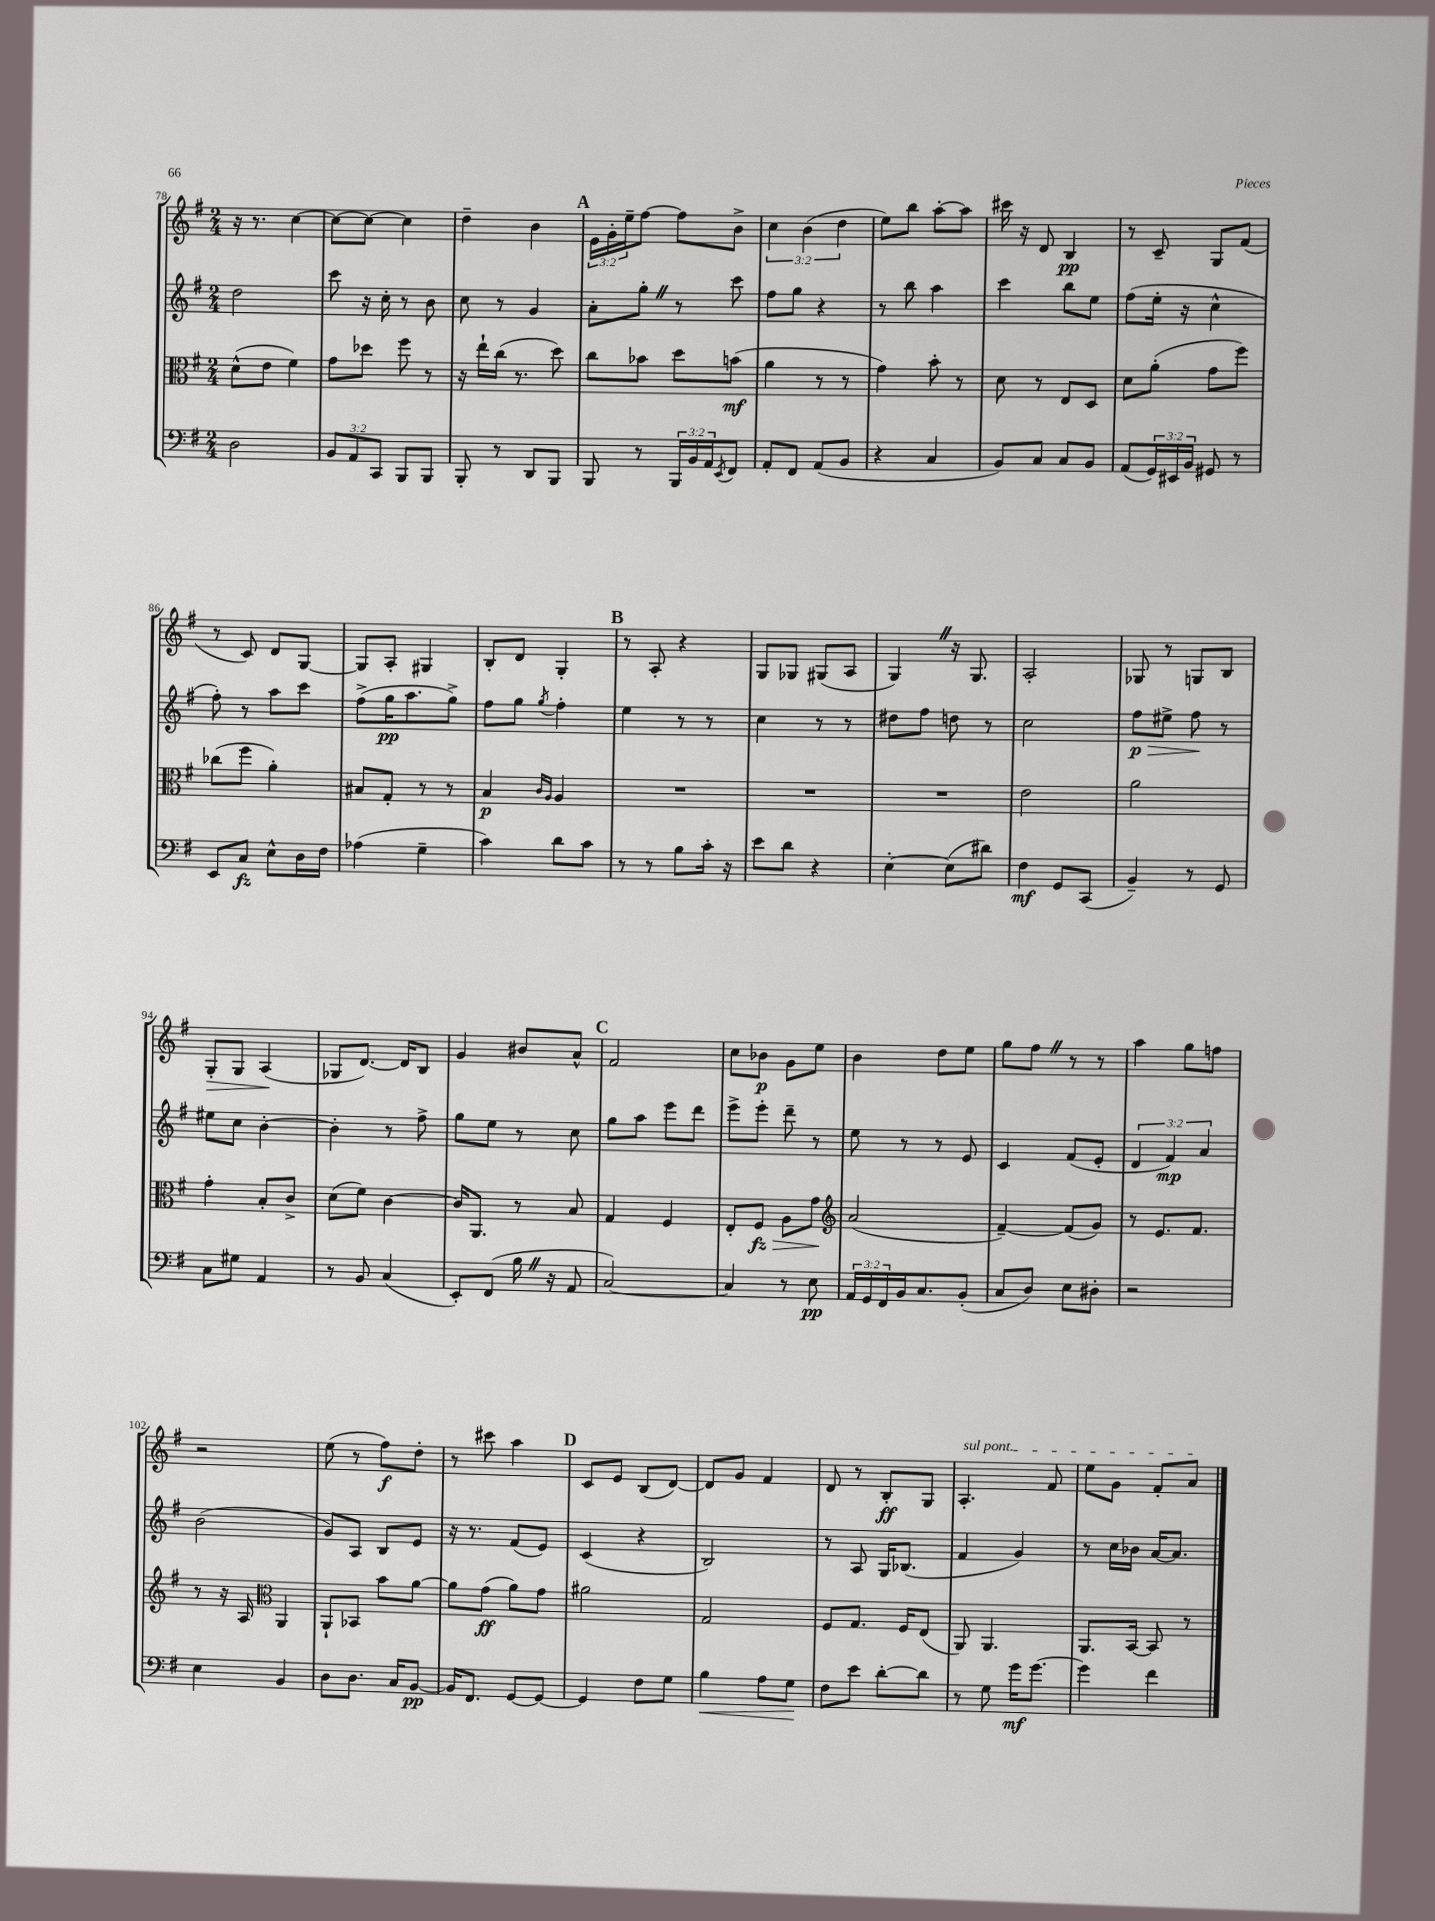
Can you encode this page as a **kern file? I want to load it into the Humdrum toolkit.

**kern	**dynam	**kern	**dynam	**kern	**dynam	**kern	**dynam
*part4	*part4	*part3	*part3	*part2	*part2	*part1	*part1
*staff4	*staff4	*staff3	*staff3	*staff2	*staff2	*staff1	*staff1
*clefF4	*	*clefC3	*	*clefG2	*	*clefG2	*
*k[f#]	*	*k[f#]	*	*k[f#]	*	*k[f#]	*
*M2/4	*	*M2/4	*	*M2/4	*	*M2/4	*
=78	=78	=78	=78	=78	=78	=78	=78
2D\	.	(8d^^\L	.	2dd\	.	16r	.
.	.	.	.	.	.	8.r	.
.	.	8e\J	.	.	.	.	.
.	.	4f#\)	.	.	.	[4cc\	.
=79	=79	=79	=79	=79	=79	=79	=79
12BB/L	.	8g\L	.	8ccc\	.	8cc\L_	.
12AA/	.	.	.	.	.	.	.
.	.	8dd-X\J	.	16r	.	8cc\J_	.
12CC/J	.	.	.	.	.	.	.
.	.	.	.	16cc'\	.	.	.
8BBB/L	.	8ff#\	.	8r	.	4cc\]	.
8BBB/J	.	8r	.	8b\	.	.	.
=80	=80	=80	=80	=80	=80	=80	=80
8BBB'/	.	16r	.	8cc\	.	4dd~\	.
.	.	16ee`\LL	.	.	.	.	.
8r	.	(16cc\JJ	.	8r	.	.	.
.	.	8.r	.	.	.	.	.
8DD/L	.	.	.	4g/	.	4b\	.
8BBB/J	.	8dd\)	.	.	.	.	.
!!LO:REH:place=s1:t=A
=81	=81	=81	=81	=81	=81	=81	=81
8BBB/	.	8cc\L	.	8a'\L	.	24e\LL	.
.	.	.	.	.	.	24g'\	.
.	.	.	.	.	.	24ee~\J	.
8r	.	8b-X\J	.	8gg'Z\J	.	[8ff#\J	.
24BBB/LL	.	8dd\L	.	8r	.	8ff#\L]	.
24BB/	.	.	.	.	.	.	.
24AA/J	.	.	.	.	.	.	.
8qEE/	.	.	.	.	.	.	.
8FF#/J	.	(8bn\J	mf	8ccc\	.	8b^\J	.
=82	=82	=82	=82	=82	=82	=82	=82
8AA'/L	.	4a\	.	8ff#\L	.	6cc\	.
8FF#/J	.	.	.	8gg\J	.	.	.
.	.	.	.	.	.	(6b\	.
(8AA/L	.	8r	.	4r	.	.	.
.	.	.	.	.	.	6dd\	.
8BB/J	.	8r	.	.	.	.	.
=83	=83	=83	=83	=83	=83	=83	=83
4r	.	4g\)	.	8r	.	8ee\L)	.
.	.	.	.	8bb\	.	8bb\J	.
4C/	.	8b'\	.	4aa\	.	[8aa'\L	.
.	.	8r	.	.	.	8aa\J]	.
=84	=84	=84	=84	=84	=84	=84	=84
8BB/L)	.	8d\	.	4ccc\	.	16ccc#X\	.
.	.	.	.	.	.	16r	.
8C/J	.	8r	.	.	.	8d/	.
8C/L	.	8E/L	.	8bb\L	.	4B/	pp
8BB/J	.	8D/J	.	8ee\J	.	.	.
=85	=85	=85	=85	=85	=85	=85	=85
(8AA/L	.	8d\L	.	(8ff#\L	.	8r	.
24GG/L)	.	(8a'\J	.	16ee'\Jk	.	8c~/	.
24EE#X/	.	.	.	.	.	.	.
.	.	.	.	16r	.	.	.
24BB/JJ	.	.	.	.	.	.	.
8GG#X/	.	8g\L	.	4cc^^\	.	8G/L	.
8r	.	8ff#\J)	.	.	.	(8f#/J	.
!!LO:LB:g=z
=86	=86	=86	=86	=86	=86	=86	=86
8EE/L	.	(8cc-X\L	.	8ff#'\)	.	8r	.
8C/J	fz	8ff#\J	.	8r	.	8c/)	.
8E^^\L	.	4a'\)	.	8aa\L	.	8d/L	.
16D\L	.	.	.	8ccc\J	.	[8G/J	.
16F#\JJ	.	.	.	.	.	.	.
=87	=87	=87	=87	=87	=87	=87	=87
(4A-X\	.	8B#X/L	.	(8ff#^\L	.	8G/L]	.
.	.	8G'/J	.	16gg\K	pp	8A'/J	.
.	.	.	.	8.aa\	.	.	.
4G~\	.	8r	.	.	.	4G#X/	.
.	.	8r	.	8gg^\J)	.	.	.
=88	=88	=88	=88	=88	=88	=88	=88
4c\)	.	4B/	p	8ff#\L	.	8B'/L	.
.	.	.	.	8gg\J	.	8d/J	.
.	.	16qqc/LL	.	.	.	.	.
.	.	16qqA/JJ	.	8qgg/	.	.	.
8d\L	.	4A/	.	4ff#'\	.	4G'/	.
8c\J	.	.	.	.	.	.	.
!!LO:REH:place=s1:t=B
=89	=89	=89	=89	=89	=89	=89	=89
8r	.	2r	.	4ee\	.	8r	.
8r	.	.	.	.	.	8A'/	.
8B\L	.	.	.	8r	.	4r	.
16c'\Jk	.	.	.	8r	.	.	.
16r	.	.	.	.	.	.	.
=90	=90	=90	=90	=90	=90	=90	=90
8e\L	.	2r	.	4cc\	.	8G/L	.
8d\J	.	.	.	.	.	8G-X/J	.
4r	.	.	.	8r	.	(8G#X/L	.
.	.	.	.	8r	.	8A/J	.
=91	=91	=91	=91	=91	=91	=91	=91
[4E'\	.	2r	.	8dd#X\L	.	4GZ/)	.
.	.	.	.	8ff#\J	.	.	.
(8E\L]	.	.	.	8ddn\	.	16r	.
.	.	.	.	.	.	8.G/	.
8d#X\J)	.	.	.	8r	.	.	.
=92	=92	=92	=92	=92	=92	=92	=92
4F#\	mf	2e\	.	2cc\	.	2A'/	.
8GG/L	.	.	.	.	.	.	.
(8CC/J	.	.	.	.	.	.	.
=93	=93	=93	=93	=93	=93	=93	=93
!	!	!	!	!	!LO:HP:b	!	!
4BB~/)	.	2a\	.	8ff#\L	> p	8G-X/	.
.	.	.	.	8ee#X^\J	.	8r	.
8r	.	.	.	8ff#\	.	8Gn/L	.
8GG/	.	.	.	8r	]	8B/J	.
!!LO:LB:g=z
=94	=94	=94	=94	=94	=94	=94	=94
!	!	!	!	!	!	!	!LO:HP:b
8C\L	.	4g'\	.	8ee#X\L	.	8G'/L	>
8G#X\J	.	.	.	8cc\J	.	8G/J	.
4AA/	.	8B'/L	.	[4b'\	.	(4A/	.
.	.	8c^/J	.	.	.	.	.
.	.	.	.	.	.	.	]
=95	=95	=95	=95	=95	=95	=95	=95
8r	.	(8d\L	.	4b'\]	.	8G-X/L	.
8BB/	.	8f#\J)	.	.	.	[8.d/J)	.
(4C/	.	[4c\	.	8r	.	.	.
.	.	.	.	.	.	16d/KL]	.
.	.	.	.	8ff#^\	.	8B/J	.
=96	=96	=96	=96	=96	=96	=96	=96
8EE'/L)	.	16c/KL]	.	8gg\L	.	4g/	.
.	.	8.AA/J	.	.	.	.	.
(8FF#/J	.	.	.	8ee\J	.	.	.
16BZ\	.	8r	.	8r	.	8b#X/L	.
16r	.	.	.	.	.	.	.
8AA/	.	8B/	.	8cc\	.	8a^^/J	.
!!LO:REH:place=s1:t=C
=97	=97	=97	=97	=97	=97	=97	=97
[2C/)	.	4G/	.	8gg\L	.	2f#/	.
.	.	.	.	8aa\J	.	.	.
.	.	4F#/	.	8eee\L	.	.	.
.	.	.	.	8ddd\J	.	.	.
=98	=98	=98	=98	=98	=98	=98	=98
4C/]	.	8E'/L	.	8eee^\L	.	8cc\L	.
!	!	!	!LO:HP:b	!	!	!	!
.	.	8F#/J	> fz	8eee'\J	.	8b-X\J	p
8r	.	8A\L	.	8ddd~\	.	8g\L	.
8E\	pp	8g\J	.	8r	.	8ee\J	.
.	.	.	]	.	.	.	.
=99	=99	=99	=99	=99	=99	=99	=99
*	*	*clefG2	*	*	*	*	*
24AA/LL	.	(2a/	.	8ee\	.	4b\	.
24GG/	.	.	.	.	.	.	.
24FF#/	.	.	.	.	.	.	.
16BB/J	.	.	.	8r	.	.	.
8.C/	.	.	.	.	.	.	.
.	.	.	.	8r	.	8dd\L	.
(8BB'/J	.	.	.	8e/	.	8ee\J	.
=100	=100	=100	=100	=100	=100	=100	=100
8C/L	.	[4f#~/)	.	4c/	.	8gg\L	.
8D/J)	.	.	.	.	.	8ff#Z\J	.
8E\L	.	(8f#/L]	.	(8f#/L	.	8r	.
8D#X'\J	.	8g/J)	.	8e'/J	.	8r	.
=101	=101	=101	=101	=101	=101	=101	=101
2r	.	8r	.	6d/	.	4aa\	.
.	.	8.e/L	.	.	.	.	.
.	.	.	.	6f#/)	mp	.	.
.	.	.	.	.	.	8gg\L	.
.	.	8.f#/J	.	.	.	.	.
.	.	.	.	6a/	.	.	.
.	.	.	.	.	.	8ffn\J	.
!!LO:LB:g=z
=102	=102	=102	=102	=102	=102	=102	=102
4E\	.	8r	.	(2b\	.	2r	.
.	.	16r	.	.	.	.	.
.	.	16A/	.	.	.	.	.
*	*	*clefC3	*	*	*	*	*
4BB/	.	4AA/	.	.	.	.	.
=103	=103	=103	=103	=103	=103	=103	=103
8D\L	.	8AA`/L	.	8g/L)	.	(8ee\	.
8.D\J	.	8BB-X/J	.	8A/J	.	8r	.
.	.	8b\L	.	8B/L	.	8ff#\L)	f
16C/KL	.	.	.	.	.	.	.
[8BB/J	pp	[8a\J	.	8e/J	.	8dd'\J	.
=104	=104	=104	=104	=104	=104	=104	=104
16BB/KL]	.	8a\L]	.	16r	.	8r	.
8.FF#/J	.	.	.	8.r	.	.	.
.	.	(8g\J	ff	.	.	8ccc#X\	.
[8GG/L	.	8a\L)	.	(8f#/L	.	4aa\	.
8GG/J_	.	8g\J	.	8e/J)	.	.	.
!!LO:REH:place=s1:t=D
=105	=105	=105	=105	=105	=105	=105	=105
4GG/]	.	2a#X\	.	(4c/	.	8c/L	.
.	.	.	.	.	.	8e/J	.
8F#\L	.	.	.	4r	.	(8B/L	.
8G\J	.	.	.	.	.	[8d/J)	.
=106	=106	=106	=106	=106	=106	=106	=106
!	!LO:HP:b	!	!	!	!	!	!
4B\	<	2G/	.	2B/)	.	8d/L]	.
.	.	.	.	.	.	8g/J	.
8A\L	.	.	.	.	.	4f#/	.
8G\J	.	.	.	.	.	.	.
.	[	.	.	.	.	.	.
=107	=107	=107	=107	=107	=107	=107	=107
8F#\L	.	8F#/L	.	8r	.	8d/	.
8e\J	.	8.G/J	.	8A/	.	8r	.
[8d'\L	.	.	.	16G/KL	.	8B'/L	ff
.	.	16F#/KL	.	(8.B-X/J	.	.	.
8d\J]	.	(8E/J	.	.	.	8G/J	.
=108	=108	=108	=108	=108	=108	=108	=108
!	!	!	!	!	!	!LO:TX:a:i:t=sul pont.	!
8r	.	8AA/)	.	4f#/	.	4.A'/	.
8G\	.	4.AA/	.	.	.	.	.
16g\KL	mf	.	.	4g/)	.	.	.
[8.g\J	.	.	.	.	.	.	.
.	.	.	.	.	.	8f#/	.
=109	=109	=109	=109	=109	=109	=109	=109
4g\]	.	8.AA/L	.	8r	.	8ee\L	.
.	.	.	.	16cc\LL	.	8g\J	.
.	.	[16BB/Jk	.	16b-X\JJ	.	.	.
4f#\	.	8BB/]	.	[16a/KL	.	8f#'/L	.
.	.	.	.	8.a/J]	.	.	.
.	.	8r	.	.	.	8a/J	.
==	==	==	==	==	==	==	==
*-	*-	*-	*-	*-	*-	*-	*-
